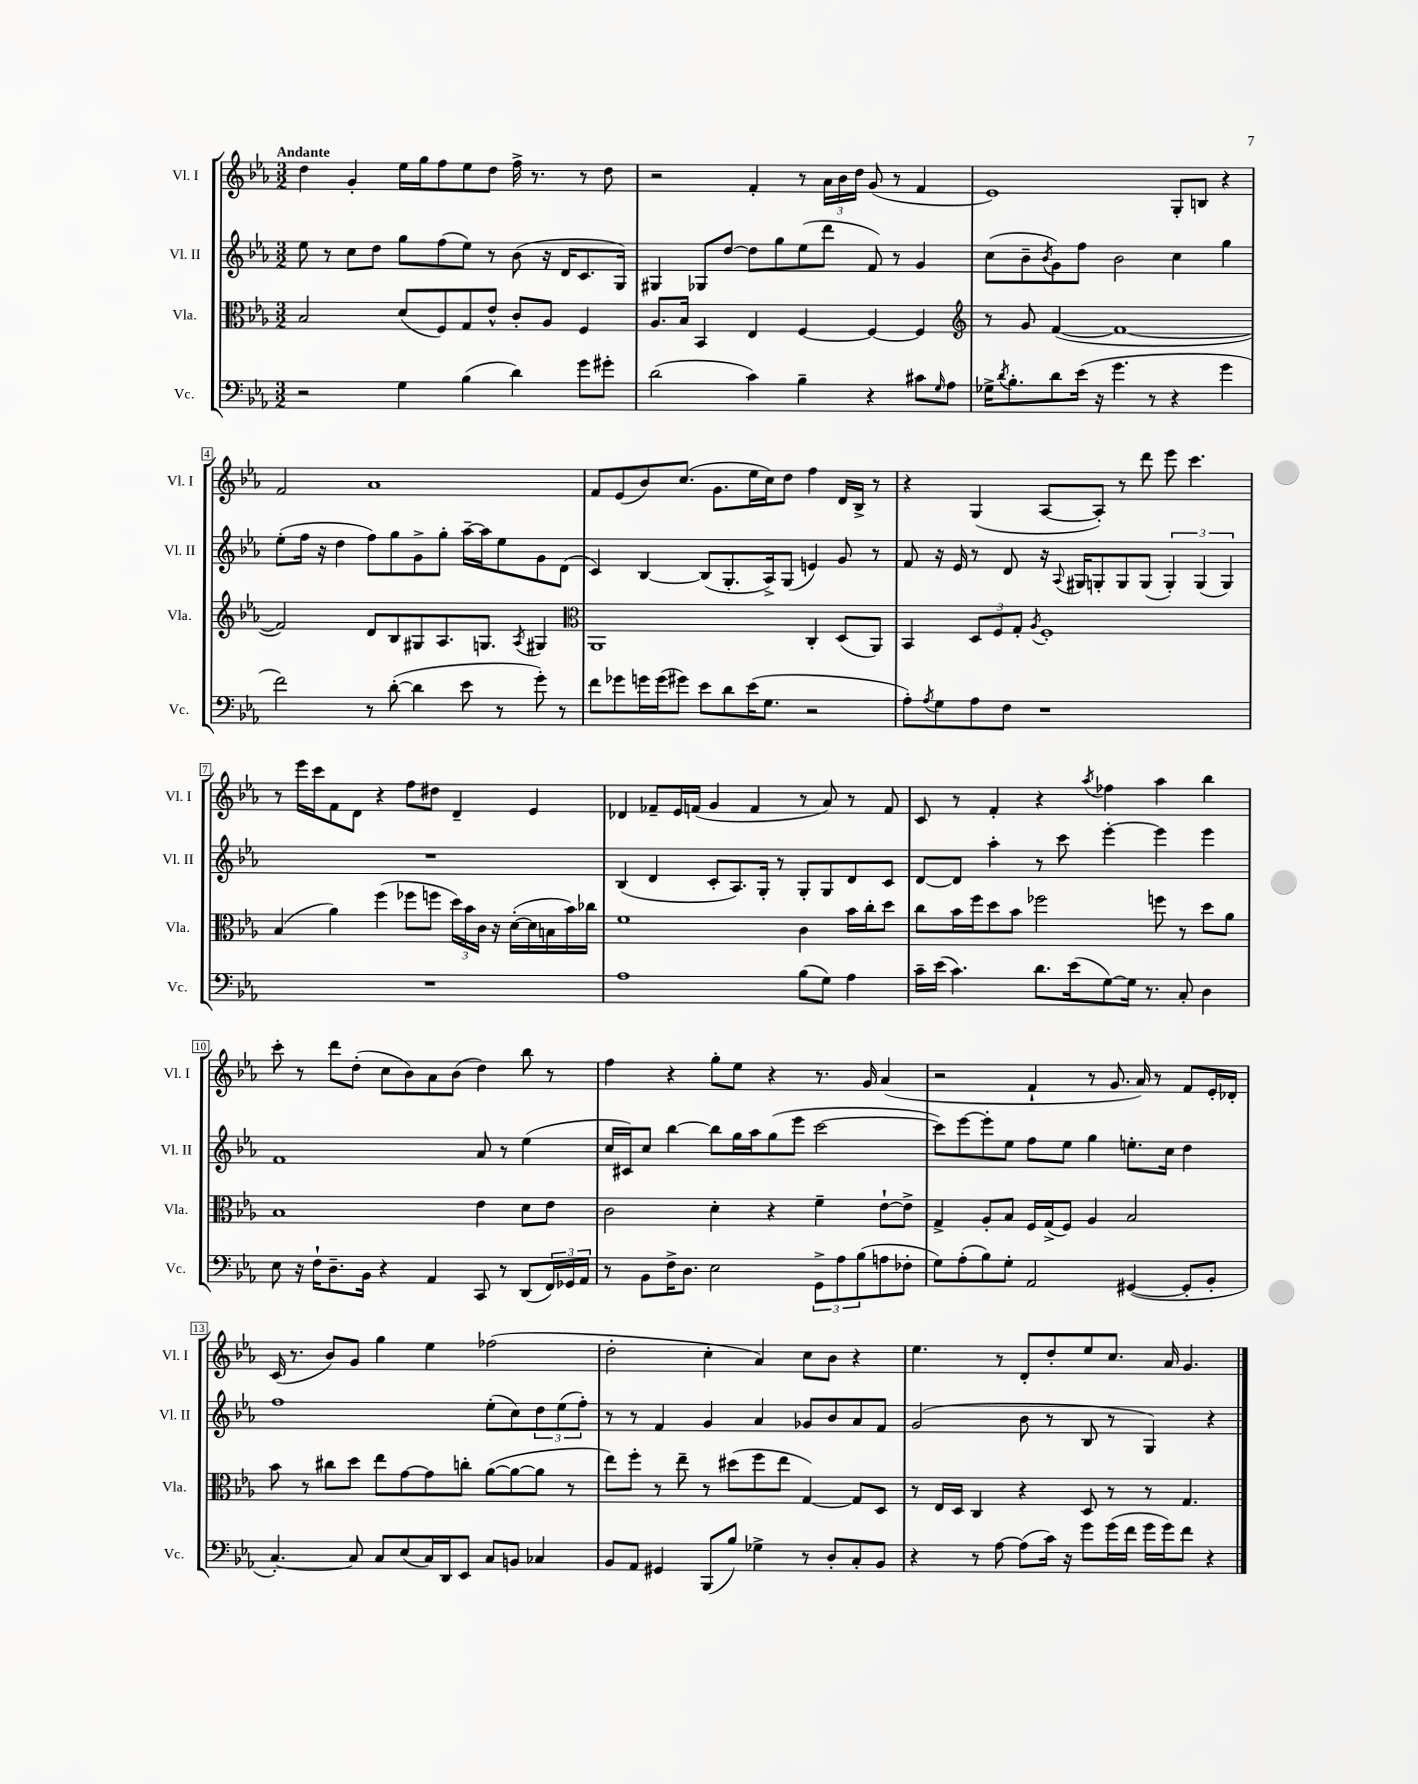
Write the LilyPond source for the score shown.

<<
\new StaffGroup <<
\new Staff = "s0" \with { instrumentName = "Vl. I" shortInstrumentName = "Vl. I" } {
    \clef treble \key ees \major \numericTimeSignature \time 3/2 \tempo "Andante"
    d''4 g'4-. ees''16 g''16 f''8 ees''8 d''8 f''16-> r8. r8 d''8 |
    r2 f'4-. r8 \tuplet 3/2 { aes'16 bes'16 d''16 } g'8( r8 f'4 |
    ees'1) g8-. b8 r4 |
    f'2 aes'1 |
    f'8 ees'8( bes'8) c''8.( g'8. ees''16 c''16) d''8 f''4 d'16 bes16-> r8 |
    r4 g4( aes8~ aes8-.) r8 d'''8 ees'''8 c'''4. |
    r8 ees'''16 c'''16 f'8 d'8 r4 f''8 dis''8 d'4-- ees'4 |
    des'4 fes'8-- ees'16 f'16( g'4 f'4 r8 aes'8) r8 f'8 |
    c'8 r8 f'4-. r4 \acciaccatura { aes''8 } fes''4 aes''4 bes''4 |
    c'''8-. r8 d'''8 d''8-.( c''8 bes'8) aes'8 bes'8( d''4) bes''8 r8 |
    f''4 r4 g''8-. ees''8 r4 r8. g'16 aes'4( |
    r2 f'4-! r8 g'8. aes'16) r8 f'8 ees'16-. des'16-. |
    c'16( r8. bes'8) g'8 g''4 ees''4 fes''2( |
    d''2-. c''4-. aes'4) c''8 bes'8 r4 |
    ees''4. r8 d'8-. d''8-. ees''8 c''8. aes'16 g'4. \bar "|." |
}
\new Staff = "s1" \with { instrumentName = "Vl. II" shortInstrumentName = "Vl. II" } {
    \clef treble \key ees \major \numericTimeSignature \time 3/2
    ees''8 r8 c''8 d''8 g''8 f''8( ees''8) r8 bes'8( r16 d'16 c'8. g16) |
    gis4 ges8 d''8~ d''8 g''8 ees''8( d'''8 f'8) r8 g'4 |
    c''8( bes'8-- \acciaccatura { bes'8 } g'8) f''8 bes'2 c''4 g''4 |
    ees''8-.( f''16 r16 d''4 f''8) g''8 g'8-> g''8-. aes''16~-- aes''16 ees''8 g'8 d'8( |
    c'4) bes4~ bes8( g8.-. aes16->) g8( e'4) g'8 r8 |
    f'8 r16 ees'16 r8 d'8 r16 \appoggiatura { aes8 } gis16 g8-. g8 g8( \tuplet 3/2 { g4-.) g4( g4) } |
    R1. |
    bes4( d'4 c'8-. aes8.) g16-. r8 g8-. g8 d'8 c'8 |
    d'8~ d'8 aes''4-. r8 c'''8 ees'''4~-. ees'''4 ees'''4 |
    f'1 aes'8 r8 ees''4( |
    c''16 cis'16) c''8 bes''4~ bes''8 g''16 aes''16 g''8( ees'''8 c'''2~ |
    c'''8) ees'''8~ ees'''8-. ees''8 f''8 ees''8 g''4 e''8.-. c''16 d''4 |
    f''1 ees''8-.( c''8) \tuplet 3/2 { d''8 ees''8( f''8-.) } |
    r8 r8 f'4 g'4 aes'4 ges'8 bes'8 aes'8 f'8 |
    g'2( bes'8 r8 bes8 r8 g4) r4 \bar "|." |
}
\new Staff = "s2" \with { instrumentName = "Vla." shortInstrumentName = "Vla." } {
    \clef alto \key ees \major \numericTimeSignature \time 3/2
    bes2 d'8( f8) g8 ees'8-^ c'8-. aes8 f4 |
    aes8. bes16 bes,4 ees4 f4~ f4~ f4 |
    \clef treble r8 g'8 f'4~( f'1~ |
    f'2) d'8 bes8 gis8 aes8. g8. \acciaccatura { aes8 } gis4 |
    \clef alto aes,1 c4-. d8( aes,8) |
    bes,4 \tuplet 3/2 { d8 f8 g8-. } \acciaccatura { aes8 } f1-. |
    bes4( aes'4) f''4( fes''8 f''8 \tuplet 3/2 { d''16) bes'16 c'16 } r16 d'16~-.( d'16 b16 bes'16) ces''16 |
    f'1 c'4 bes'16 c''16-. d''8 |
    c''8 bes'16 f''16 d''8 bes'8 fes''2 f''8 r8 d''8 aes'8 |
    bes1 ees'4 d'8 ees'8 |
    c'2 d'4-. r4 f'4-- ees'8~-! ees'8-> |
    g4-> aes8-. bes8 f16 g16->( f8) aes4 bes2 |
    bes'8 r8 cis''8 d''8 ees''8 g'8~ g'8 c''8-. aes'8~( aes'8~ aes'8 r8 |
    ees''8) f''8-. r8 ees''8-- r8 dis''8( f''8 ees''8 g4~) g8 d8 |
    r8 ees16 d16 c4 r4 d8 r8 r8 g4. \bar "|." |
}
\new Staff = "s3" \with { instrumentName = "Vc." shortInstrumentName = "Vc." } {
    \clef bass \key ees \major \numericTimeSignature \time 3/2
    r2 g4 bes4( d'4) g'8 gis'8-. |
    d'2( c'4) bes4-- r4 cis'8 \grace { g16 } aes8 |
    ges16-> \acciaccatura { d'8 } bes8.-. d'8 ees'16( r16 g'4. r8 r4 g'4 |
    f'2) r8 d'8~-.( d'4 ees'8 r8 g'8-.) r8 |
    f'8 ges'8 g'16 g'16( gis'8) ees'8 d'8 ees'16( g8. r2 |
    aes8-.) \acciaccatura { aes8 } g8 aes8 f8 r1 |
    R1. |
    aes1 bes8( g8) aes4 |
    c'16-- ees'16( c'4.) d'8. ees'16( g8~) g16 r8. c8-. d4 |
    ees8 r16 f16-! d8.-- bes,16 r4 aes,4 c,8 r8 d,8( \tuplet 3/2 { f,16) ges,16 aes,16 } |
    r8 bes,8 f16-> d8. ees2 \tuplet 3/2 { g,8-> aes8 bes8( } a8 fes8-. |
    g8) aes8-.( bes8) g8-. aes,2 gis,4~( gis,8-. bes,8-. |
    c4.~-.) c8 c8 ees8( c16) d,16 ees,8 c8 b,8 ces4 |
    bes,8 aes,8 gis,4 bes,,8( bes8) ges4-> r8 d8-. c8-. bes,8 |
    r4 r8 aes8~ aes8( c'16) r16 g'8 g'16( f'16 g'16 g'16) f'8 r4 \bar "|." |
}
>>
>>
\layout { \context { \Score \override BarNumber.stencil = #(make-stencil-boxer 0.1 0.3 ly:text-interface::print) } }
